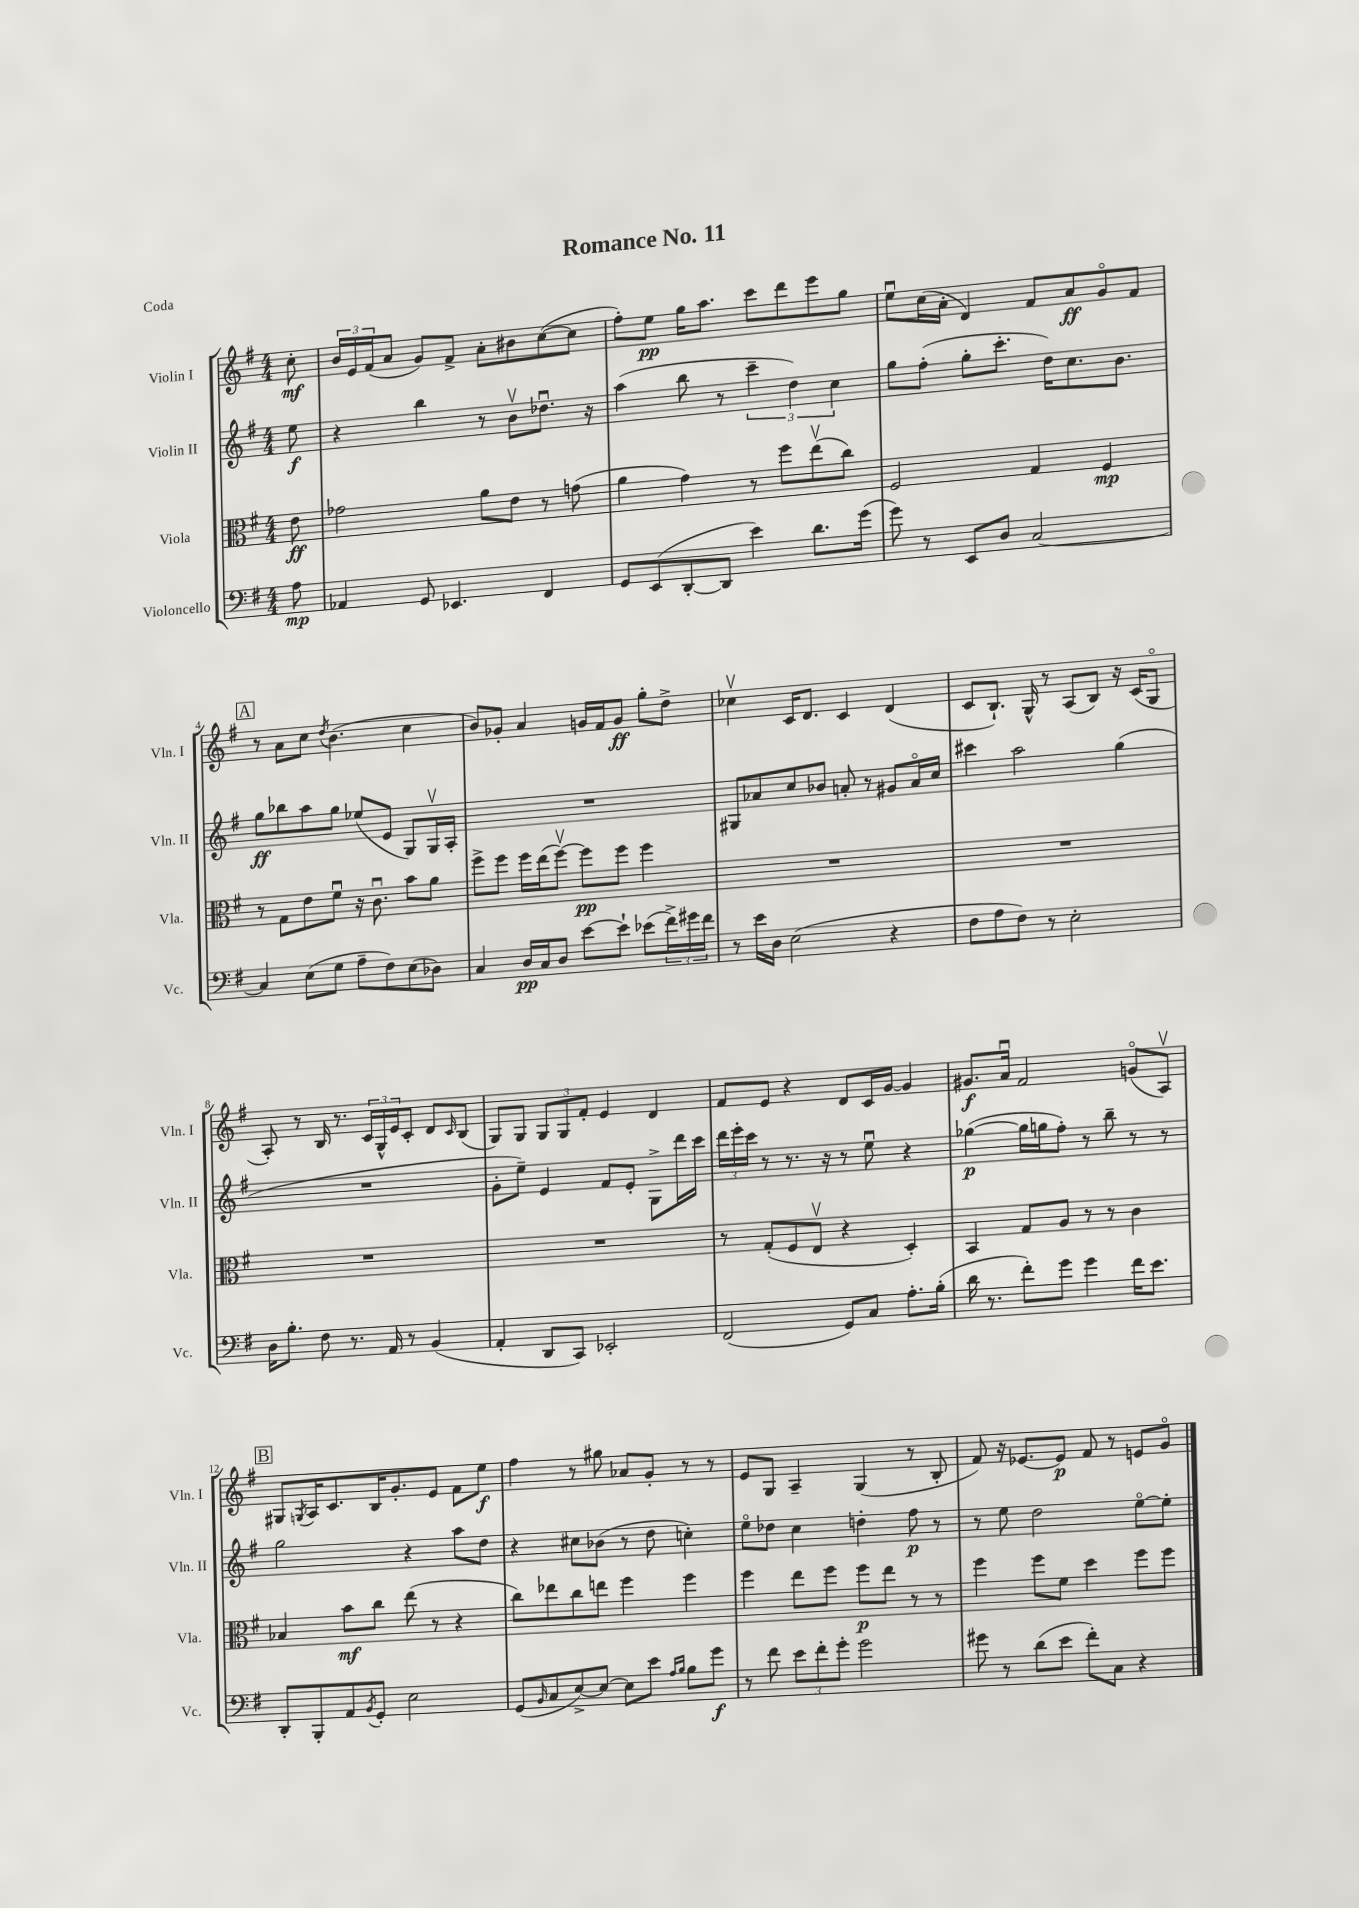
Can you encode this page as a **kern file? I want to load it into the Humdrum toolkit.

**kern	**kern	**kern	**kern
*staff4	*staff3	*staff2	*staff1
*clefF4	*clefC3	*clefG2	*clefG2
*k[f#]	*k[f#]	*k[f#]	*k[f#]
*M4/4	*M4/4	*M4/4	*M4/4
8A\	8e\	8ee\	8cc'\
=	=	=	=
4AA-/	2g-\	4r	24b/LL
.	.	.	24e/
.	.	.	(24f#/J
.	.	.	8a/J
8GG/	.	4bb\	8g/L)
4.EE-/	.	.	8f#^/J
.	8a\L	8r	8a'\L
.	8e\J	8bv\L	8b#\
4FF#/	8r	8.dd-u\J	([8cc\
.	(8g\	.	8cc\]J
.	.	16r	.
=	=	=	=
8GG/L	4a\	(4aa\	8ff#'\L)
(8EE/	.	.	8ee\J
[8DD'/	4g\)	8bb\	16gg\LK
.	.	.	8.aa\J
8DD/]J	.	8r	.
4e\)	8r	6ccc~\	8ccc\L
.	8ff#\L	.	8ddd\
.	.	6dd\)	.
8.d\L	(8eev\	.	8eee\
.	.	6cc\	.
.	8cc\J)	.	8gg\J
(16g\Jk	.	.	.
=	=	=	=
8g\)	2F#/	8gg\L	8eeu\L
8r	.	(8ff#'\J	(16cc\L
.	.	.	16a'\JJ
8EE/L	.	8gg'\L	4d/)
8D/J	.	8.ccc'\J	.
[2C/	4G/	.	8f#/L
.	.	16dd\LK)	.
.	.	8.cc\	8a/
.	4F#/	.	8go/
.	.	8.b\J	.
.	.	.	8f#/J
=	=	=	=
4C/]	8r	8gg\L	8r
.	8G\L	8bb-\	8a\L
(8E\L	8e\	8aa\	8cc\J
.	.	.	8qdd/
8G\J	8f#u\J	8gg\J	(4.b\
8A~\L	16r	(8ee-/L	.
.	8.cu\	.	.
8F#\)	.	8e/J	.
(8E\	8b\L	8G/L)	4cc\
8D-\J)	8a\J	16Gv/L	.
.	.	16A'/JJ	.
=	=	=	=
4C/	8ff#^\L	1r	8b/L)
.	8ff#\J	.	8g-'/J
16D/LL	16ff#\LL	.	4a/
16C/J	(16ee\J	.	.
8D/J	[8ff#v\J)	.	.
[8e\L	8ff#\]L	.	16g/LL
.	.	.	16f#/J
8e`\]J	8ff#\J	.	8g/J
(8e-\L	4ff#\	.	8gg'\L
24f#^\L)	.	.	8dd^\J
24g#\	.	.	.
24f#\JJ	.	.	.
=	=	=	=
8r	1r	8G#/L	4cc-v\
16e\LL	.	8a-/	.
16D\JJ	.	.	.
(2E\	.	8cc/	16c/LK
.	.	.	8.d/J
.	.	8b-/J	.
.	.	8a'/	4c/
.	.	8r	.
4r	.	8g#/L	(4d/
.	.	16ao/L	.
.	.	16cc/JJ	.
=	=	=	=
8F#\L	1r	4ccc#\	8c/L
8A\	.	.	8.B`/J)
8F#\J)	.	2aa\	.
.	.	.	16G^^/
8r	.	.	8r
2E'\	.	.	(8A/L
.	.	.	8B/J)
.	.	(4gg\	16r
.	.	.	(16c/LK
.	.	.	8Go/J
=	=	=	=
16D\LK	1r	1r	8A'/)
8.B'\J	.	.	.
.	.	.	8r
8F#\	.	.	16B/
.	.	.	8.r
8.r	.	.	.
.	.	.	24c/LL
.	.	.	24G^^/
16AA/	.	.	.
.	.	.	24e/J
8r	.	.	8c'/J
(4BB/	.	.	8d/L
.	.	.	16qqc/
.	.	.	(8B/J
=	=	=	=
4AA'/	1r	8g'\L	8G/L)
.	.	8ee~\J)	8G/J
8DD/L	.	4e/	12G/L
.	.	.	12G/
8CC/J)	.	.	.
.	.	.	12f#'/J
2EE-'/	.	8f#/L	4e/
.	.	8e'/J	.
.	.	8G^\L	4d/
.	.	16ddd\L	.
.	.	16ccc\JJ	.
=	=	=	=
(2FF#/	8r	24ddd\LL	8f#/L
.	.	24eee'\	.
.	.	24ccc\JJ	.
.	(8G'/L	8r	8e/J
.	8F#/	8.r	4r
.	8Ev/J	.	.
.	.	16r	.
8GG/L)	4r	8r	8d/L
8C/J	.	8eeu\	16c/L
.	.	.	[16g/JJ
8.A'\L	4D'/)	4r	4g/]
(16B'\Jk	.	.	.
=	=	=	=
16d\	4BB/	([4gg-\	8.g#/L
8.r	.	.	.
.	.	.	16au/Jk
8f#'\L)	8G/L	16gg-\]LL	2f#/
.	.	16gg\J	.
8g\J	8A/J	8ff#'\J)	.
4g\	8r	8r	.
.	8r	8bb~\	.
16f#\LK	4c\	8r	(8go/L
8.e\J	.	.	.
.	.	8r	8Av/J)
=	=	=	=
8DD'/L	4B-/	2gg\	8G#/L
.	.	.	8qG/
8BBB'/	.	.	16A/K
.	.	.	8.c/
8AA/	8b\L	.	.
8qBB/	.	.	.
8GG'/J	8cc\J	.	16B/K
.	.	.	8.g'/
2E\	(8ee\	4r	.
.	8r	.	8e/J
.	4r	8aa\L	8f#\L
.	.	8dd\J	8ee\J
=	=	=	=
(8GG/L	8cc\L)	4r	4ff#\
16qqBB/	.	.	.
8C/	8ee-\	.	.
[8E^/)	8cc\	8cc#\L	8r
8E/_J	8ee\J	(8b-\J	8gg#\
8E\]L	4ff#\	8r	8a-/L
8e\J	.	8dd\	8g'/J
16qqA/LL	.	.	.
16qqB/JJ	.	.	.
8B\L	4ff#\	4cc'\)	8r
8g\J	.	.	8r
=	=	=	=
8r	4ff#\	8eeo\L	8e/L
8f#\	.	8dd-\J	8G/J
12e\L	8ee\L	4cc\	4A~/
12f#'\	.	.	.
.	8ff#\J	.	.
12g'\J	.	.	.
2g\	8ff#\L	4dd'\	(4G/
.	8ee\J	.	.
.	8r	8ff#\	8r
.	8r	8r	8B'/
=	=	=	=
8g#\	4ff#\	8r	8f#/)
8r	.	8ee\	16r
.	.	.	[8.e-/L
(8d\L	8ff#\L	2dd\	.
8e\J	8f#\J	.	8e-/]J
8f#'\L)	4dd\	.	8f#/
8C\J	.	.	8r
4r	8ff#\L	[8eeo\L	8e/L
.	8ff#\J	8ee'\]J	8go/J
==	==	==	==
*-	*-	*-	*-
